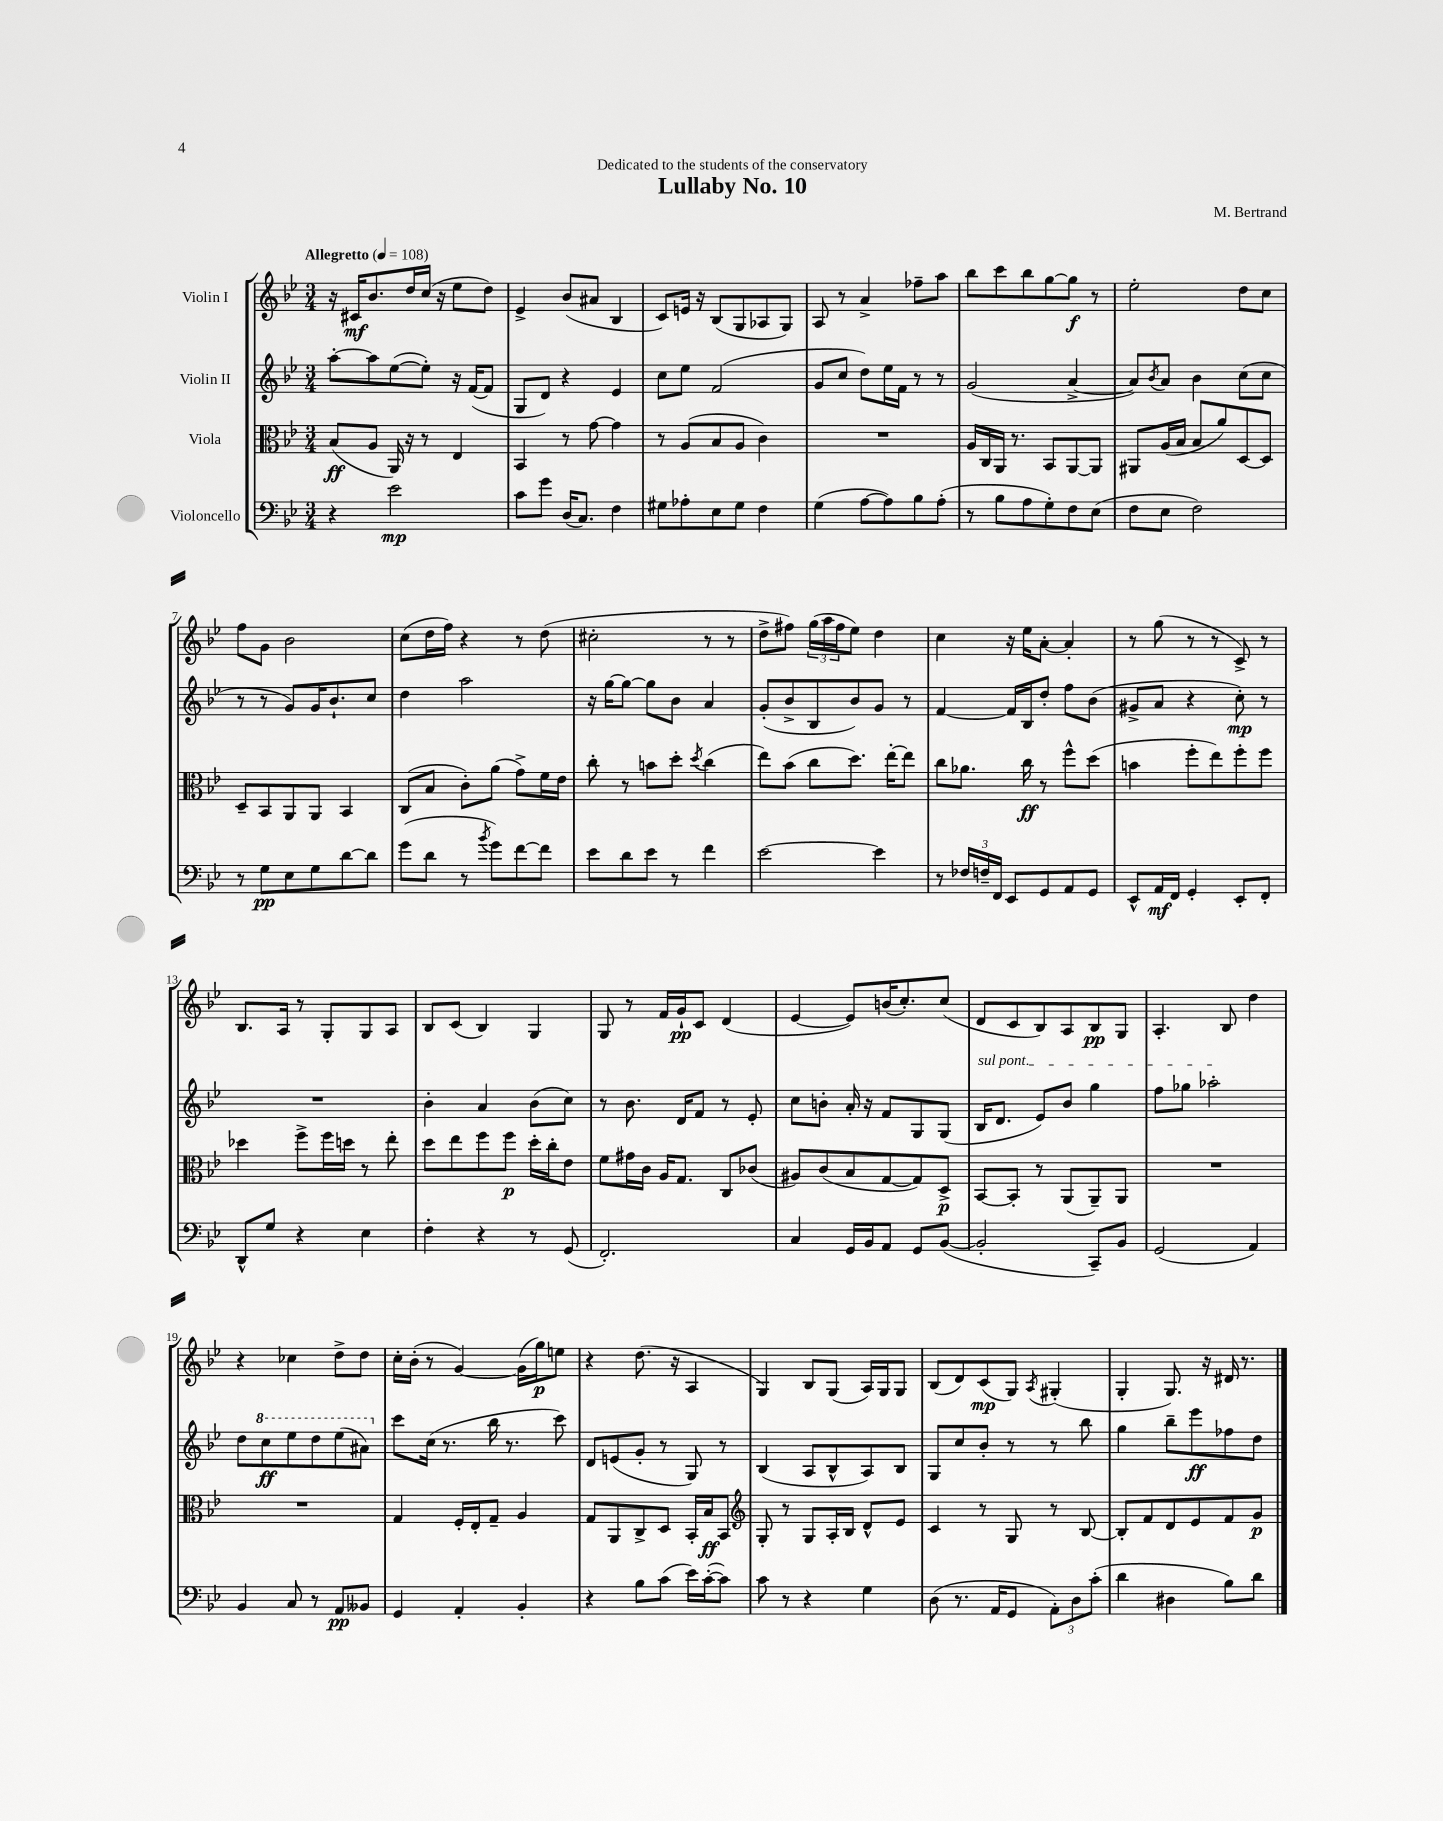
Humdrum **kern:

**kern	**dynam	**kern	**dynam	**kern	**dynam	**kern	**dynam
*part4	*part4	*part3	*part3	*part2	*part2	*part1	*part1
*staff4	*staff4	*staff3	*staff3	*staff2	*staff2	*staff1	*staff1
*I"Violoncello	*	*I"Viola	*	*I"Violin II	*	*I"Violin I	*
*clefF4	*	*clefC3	*	*clefG2	*	*clefG2	*
*k[b-e-]	*	*k[b-e-]	*	*k[b-e-]	*	*k[b-e-]	*
*M3/4	*	*M3/4	*	*M3/4	*	*M3/4	*
*MM108	*	*MM108	*	*MM108	*	*MM108	*
=1	=1	=1	=1	=1	=1	=1	=1
!	!	!	!	!	!	!LO:TX:a:B:t=Allegretto	!
4r	.	(8B-/L	ff	[8aa'\L	.	16r	.
.	.	.	.	.	.	16c#X/KL	mf
.	.	8A/J	.	8aa\]	.	8.b-/	.
2e-\	mp	16AA/)	.	([8ee-\	.	.	.
.	.	16r	.	.	.	16dd/L	.
.	.	8r	.	8ee-'\J])	.	(16cc/JJ	.
.	.	.	.	.	.	16r	.
.	.	4E-/	.	16r	.	8ee-\L	.
.	.	.	.	([16f/KL	.	.	.
.	.	.	.	8f/J]	.	8dd\J)	.
=2	=2	=2	=2	=2	=2	=2	=2
8c\L	.	4BB-/	.	8G/L	.	4e-^/	.
8g\J	.	.	.	8d/J)	.	.	.
(16D/KL	.	8r	.	4r	.	(8b-/L	.
8.C/J)	.	.	.	.	.	.	.
.	.	[8g\	.	.	.	8a#X/J	.
4F\	.	4g\]	.	4e-/	.	4B-/	.
=3	=3	=3	=3	=3	=3	=3	=3
8G#X\L	.	8r	.	8cc\L	.	8c/L)	.
8A-X'\	.	(8A/L	.	8ee-\J	.	16en/Jk	.
.	.	.	.	.	.	16r	.
8E-\	.	8B-/	.	(2f/	.	(8B-/L	.
8G#\J	.	8A/J	.	.	.	8G/	.
4F\	.	4c\)	.	.	.	8A-X/	.
.	.	.	.	.	.	8G/J)	.
=4	=4	=4	=4	=4	=4	=4	=4
(4G\	.	2.r	.	8g/L	.	8A/	.
.	.	.	.	8cc/J	.	8r	.
[8A\L	.	.	.	8dd\L)	.	4a^/	.
8A\])	.	.	.	16ee-\L	.	.	.
.	.	.	.	16f\JJ	.	.	.
8B-\	.	.	.	8r	.	8ff-X~\L	.
(8A'\J	.	.	.	8r	.	8aa\J	.
=5	=5	=5	=5	=5	=5	=5	=5
8r	.	16A/LL	.	(2g/	.	8bb-\L	.
.	.	16C/	.	.	.	.	.
8B-\L	.	16AA/JJ	.	.	.	8ccc\	.
.	.	8.r	.	.	.	.	.
8A\	.	.	.	.	.	8bb-\	.
8G'\)	.	8BB-/L	.	.	.	[8gg\	.
8F\	.	[8AA/	.	[4a^/	.	8gg\J]	f
(8E-\J	.	8AA/J]	.	.	.	8r	.
=6	=6	=6	=6	=6	=6	=6	=6
8F\L	.	8AA#X/L	.	8a/L])	.	2ee-'\	.
.	.	.	.	8qb-/	.	.	.
8E-\J	.	(16A/L	.	8a/J	.	.	.
.	.	16B-/JJ	.	.	.	.	.
2F\)	.	8B-/L	.	4b-\	.	.	.
.	.	8a/)	.	.	.	.	.
.	.	[8D/	.	(8cc\L	.	8dd\L	.
.	.	8D/J]	.	8cc\J	.	8cc\J	.
!!LO:LB:g=z
=7	=7	=7	=7	=7	=7	=7	=7
8r	.	8D~/L	.	8r	.	8ff\L	.
8G\L	pp	8BB-/	.	8r	.	8g\J	.
8E-\	.	8AA/	.	8g/L)	.	2b-\	.
8G\	.	8AA/J	.	16g/K	.	.	.
.	.	.	.	8.b-`/	.	.	.
[8d\	.	4BB-/	.	.	.	.	.
8d\J]	.	.	.	8cc/J	.	.	.
=8	=8	=8	=8	=8	=8	=8	=8
(8g\L	.	(8C/L	.	4dd\	.	(8cc\L	.
8d\J	.	8B-/J	.	.	.	16dd\L	.
.	.	.	.	.	.	16ff\JJ)	.
8r	.	8c'\L)	.	2aa\	.	4r	.
8qb-/	.	.	.	.	.	.	.
8g\L)	.	(8a\J	.	.	.	.	.
[8f\	.	8g^\L)	.	.	.	8r	.
8f\J]	.	16f\L	.	.	.	(8dd\	.
.	.	16e-\JJ	.	.	.	.	.
=9	=9	=9	=9	=9	=9	=9	=9
8e-\L	.	8cc'\	.	16r	.	2cc#X'\	.
.	.	.	.	[16gg\KL	.	.	.
8d\	.	8r	.	8gg\J_	.	.	.
8e-\J	.	8bn\L	.	8gg\L]	.	.	.
8r	.	8dd'\J	.	8b-\J	.	.	.
.	.	8qdd/	.	.	.	.	.
4f\	.	(4cc\	.	4a/	.	8r	.
.	.	.	.	.	.	8r	.
=10	=10	=10	=10	=10	=10	=10	=10
[2e-\	.	8ee-\L)	.	(8g'/L	.	8dd^\L	.
.	.	(8b-\J	.	8b-^/	.	8ff#X\J)	.
.	.	8cc\L	.	8B-/	.	(24gg\LL	.
.	.	.	.	.	.	24aa\	.
.	.	.	.	.	.	24ff#\J	.
.	.	8.dd\J)	.	8b-/)	.	8ee-\J)	.
4e-\]	.	.	.	8g/J	.	4dd\	.
.	.	[16ee-'\KL	.	.	.	.	.
.	.	8ee-\J]	.	8r	.	.	.
=11	=11	=11	=11	=11	=11	=11	=11
8r	.	8cc\L	.	[4f/	.	4cc\	.
24F-X/LL	.	8.a-X\J	.	.	.	.	.
24Fn~/	.	.	.	.	.	.	.
24FF/JJ	.	.	.	.	.	.	.
8EE-/L	.	.	.	16f/LL]	.	16r	.
.	.	16cc\	ff	16B-/J	.	16ee-\KL	.
8GG/	.	8r	.	8dd'/J	.	[8a'\J	.
8AA/	.	8ff^^\L	.	8ff\L	.	4a'/]	.
8GG/J	.	(8dd\J	.	(8b-\J	.	.	.
=12	=12	=12	=12	=12	=12	=12	=12
8EE-^^/L	.	4bn\	.	8g#X^/L	.	8r	.
16AA/L	mf	.	.	8a/J	.	(8gg\	.
16FF/JJ	.	.	.	.	.	.	.
4GG'/	.	8ff'\L	.	4r	.	8r	.
.	.	8ee-\)	.	.	.	8r	.
8EE-'/L	.	8ff'\	.	8cc'\)	mp	8c^/)	.
8FF'/J	.	8ff\J	.	8r	.	8r	.
!!LO:LB:g=z
=13	=13	=13	=13	=13	=13	=13	=13
8DD^^/L	.	4dd-X\	.	2.r	.	8.B-/L	.
8G/J	.	.	.	.	.	.	.
.	.	.	.	.	.	16A/Jk	.
4r	.	8ff^\L	.	.	.	8r	.
.	.	16ff\L	.	.	.	8G'/L	.
.	.	16ddn\JJ	.	.	.	.	.
4E-\	.	8r	.	.	.	8G/	.
.	.	8ee-'\	.	.	.	8A/J	.
=14	=14	=14	=14	=14	=14	=14	=14
4F'\	.	8dd\L	.	4b-'\	.	8B-/L	.
.	.	8ee-\	.	.	.	(8c/J	.
4r	.	8ff\	.	4a/	.	4B-/)	.
.	.	8ff\J	p	.	.	.	.
8r	.	16dd'\LL	.	(8b-\L	.	4G/	.
.	.	16cc'\J	.	.	.	.	.
(8GG/	.	8e-\J	.	8cc\J)	.	.	.
=15	=15	=15	=15	=15	=15	=15	=15
2.FF'/)	.	8f\L	.	8r	.	8G/	.
.	.	16g#X\L	.	8.b-\	.	8r	.
.	.	16c\JJ	.	.	.	.	.
.	.	16A/KL	.	.	.	16f/LL	.
.	.	8.G/J	.	16d/KL	.	16g`/J	pp
.	.	.	.	8f/J	.	8c/J	.
.	.	8C/L	.	8r	.	(4d/	.
.	.	(8c-X/J	.	8e-'/	.	.	.
=16	=16	=16	=16	=16	=16	=16	=16
4C/	.	8A#X/L)	.	8cc\L	.	[4e-/	.
.	.	(8c/	.	8bn'\J	.	.	.
16GG/LL	.	8B-/	.	16a'/	.	8e-/L])	.
16BB-/J	.	.	.	16r	.	.	.
8AA/J	.	[8G/	.	8f/L	.	(16bn/K	.
.	.	.	.	.	.	8.cc'/)	.
8GG/L	.	8G/])	.	8G/	.	.	.
([8BB-/J	.	8D^/J	p	(8G/J	.	(8cc/J	.
=17	=17	=17	=17	=17	=17	=17	=17
!	!	!	!	!LO:TX:a:i:t=sul pont.	!	!	!
2BB-'/]	.	[8BB-/L	.	16B-/KL	.	8d/L	.
.	.	.	.	8.d/J	.	.	.
.	.	8BB-'/J]	.	.	.	8c/	.
.	.	8r	.	8e-/L)	.	8B-/)	.
.	.	(8AA/L	.	8b-/J	.	8A/	.
8CC~/L)	.	8AA~/)	.	4gg\	.	8B-/	pp
8BB-/J	.	8AA/J	.	.	.	8G/J	.
=18	=18	=18	=18	=18	=18	=18	=18
(2GG/	.	2.r	.	8ff\L	.	4.A'/	.
.	.	.	.	8gg-X\J	.	.	.
.	.	.	.	2aa-X'\	.	.	.
.	.	.	.	.	.	8B-/	.
4AA/)	.	.	.	.	.	4dd\	.
!!LO:LB:g=z
=19	=19	=19	=19	=19	=19	=19	=19
4BB-/	.	2.r	.	8dd\L	.	4r	.
*	*	*	*	*8va	*	*	*
.	.	.	.	8ccc\	ff	.	.
8C/	.	.	.	8eee-\	.	4cc-X\	.
8r	.	.	.	8ddd\	.	.	.
8AA/L	pp	.	.	(8eee-\	.	8dd^\L	.
8BB--X/J	.	.	.	8aa#X\J)	.	8dd\J	.
=20	=20	=20	=20	=20	=20	=20	=20
*	*	*	*	*X8va	*	*	*
4GG/	.	4G/	.	8ccc\L	.	16cc'\LL	.
.	.	.	.	.	.	(16b-'\JJ	.
.	.	.	.	(16cc\Jk	.	8r	.
.	.	.	.	8.r	.	.	.
4AA'/	.	16F'/LL	.	.	.	[4g/)	.
.	.	16E-'/J	.	.	.	.	.
.	.	8G~/J	.	16bb-\	.	.	.
.	.	.	.	8.r	.	.	.
4BB-'/	.	4A/	.	.	.	(16g\LL]	.
.	.	.	.	.	.	16gg\J)	p
.	.	.	.	8ccc\)	.	8een\J	.
=21	=21	=21	=21	=21	=21	=21	=21
4r	.	8G/L	.	8d/L	.	4r	.
.	.	8AA/	.	(8en/	.	.	.
8B-\L	.	8C^/	.	8g'/J	.	(8.dd\	.
(8c\J	.	8D/J	.	8r	.	.	.
.	.	.	.	.	.	16r	.
16e-\LL)	.	16BB-'/LL	.	8G/)	.	4A/	.
([16c'\J	.	16B-/J	ff	.	.	.	.
8c\J])	.	8BB-/J	.	8r	.	.	.
=22	=22	=22	=22	=22	=22	=22	=22
*	*	*clefG2	*	*	*	*	*
8c\	.	8G'/	.	(4B-/	.	4G/)	.
8r	.	8r	.	.	.	.	.
4r	.	8G/L	.	8A/L	.	8B-/L	.
.	.	16A'/L	.	8B-^^/	.	(8G/J	.
.	.	16B-/JJ	.	.	.	.	.
4G\	.	8d^^/L	.	8A/)	.	16A/LL)	.
.	.	.	.	.	.	16G/J	.
.	.	8e-/J	.	8B-/J	.	8G/J	.
=23	=23	=23	=23	=23	=23	=23	=23
(8D\	.	4c/	.	8G/L	.	(8B-/L	.
8.r	.	.	.	8cc/	.	8d/)	.
.	.	8r	.	8b-'/J	.	(8c/	mp
16AA/KL	.	.	.	.	.	.	.
8GG/J	.	8G/	.	8r	.	8G/J)	.
.	.	.	.	.	.	8qA/	.
12AA'\L)	.	8r	.	8r	.	(4G#X'/	.
12D\	.	.	.	.	.	.	.
.	.	[8B-/	.	8bb-\	.	.	.
(12c'\J	.	.	.	.	.	.	.
=24	=24	=24	=24	=24	=24	=24	=24
4d\	.	8B-'/L]	.	4gg\	.	4G'/	.
.	.	8f/	.	.	.	.	.
4D#X\	.	8d/	.	8bb-~\L	.	8.G/)	.
.	.	8e-/	.	8eee-\	ff	.	.
.	.	.	.	.	.	16r	.
8B-\L)	.	8f/	.	8ff-X\	.	16d#X/	.
.	.	.	.	.	.	8.r	.
8d\J	.	8g/J	p	8dd\J	.	.	.
==	==	==	==	==	==	==	==
*-	*-	*-	*-	*-	*-	*-	*-
